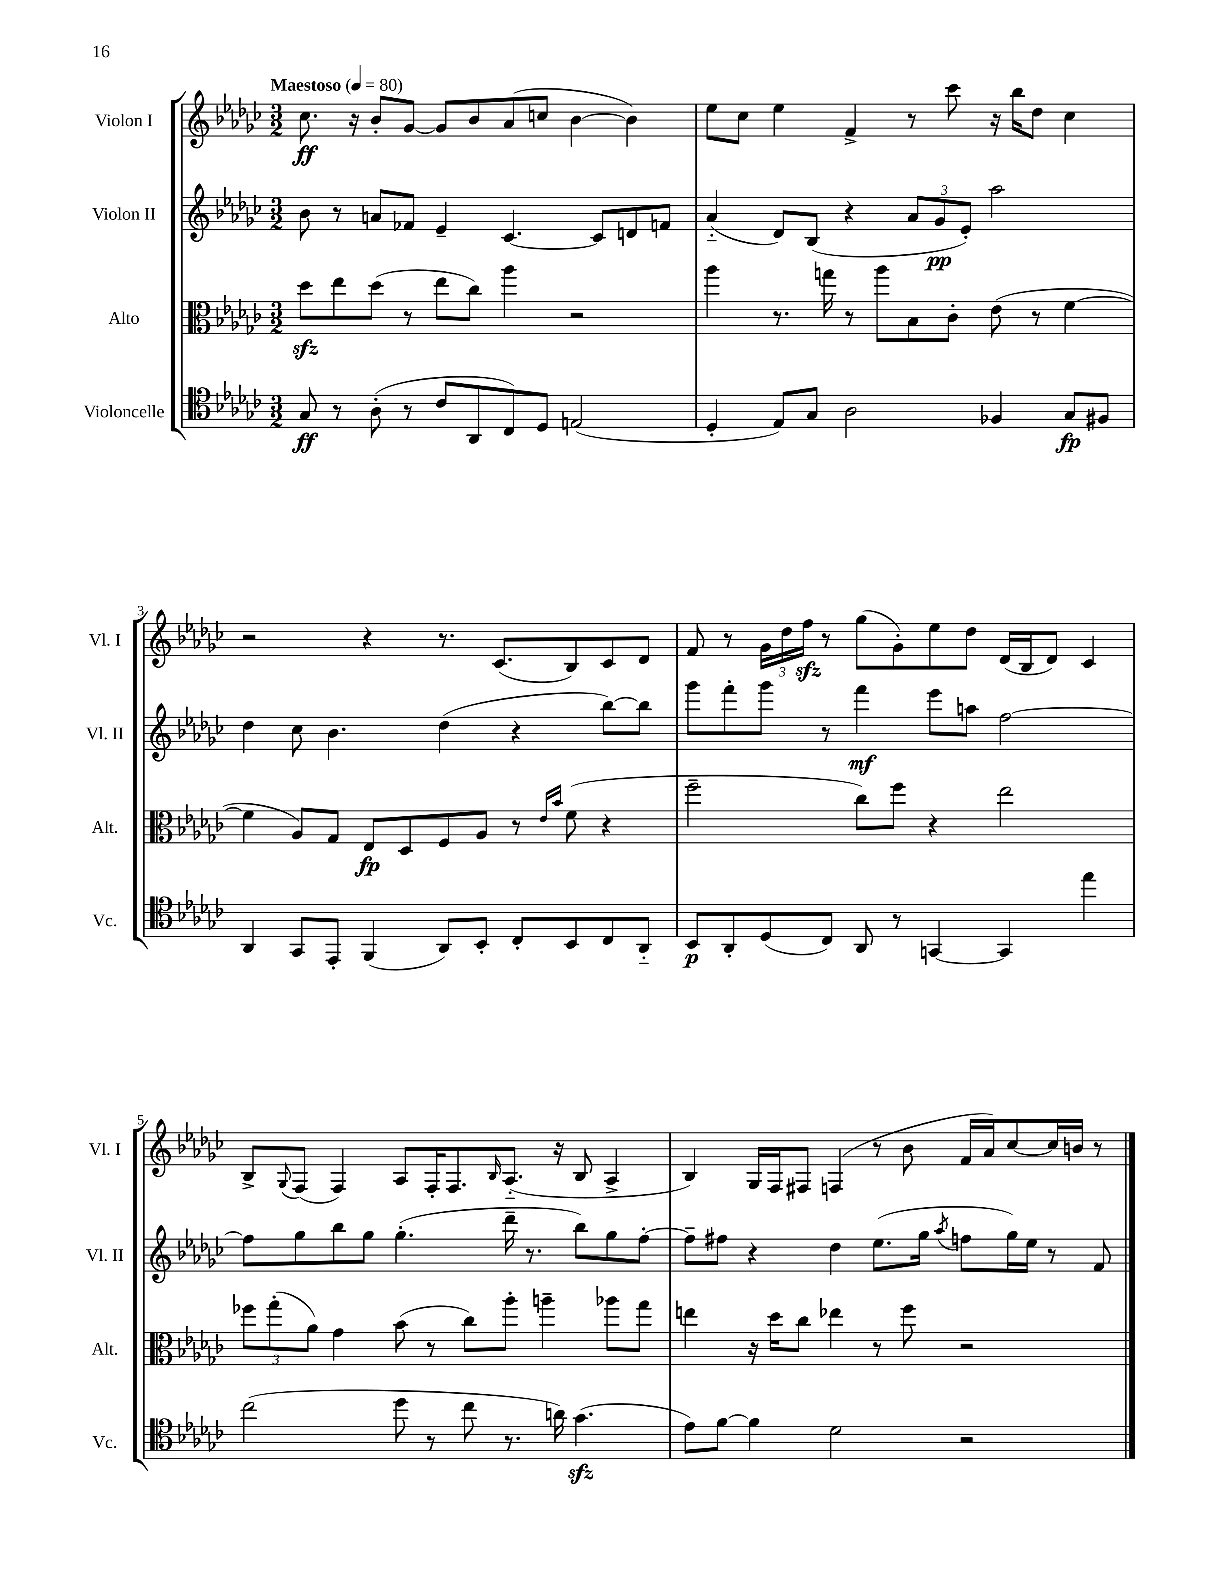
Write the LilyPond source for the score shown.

<<
\new StaffGroup <<
\new Staff = "s0" \with { instrumentName = "Violon I" shortInstrumentName = "Vl. I" } {
    \clef treble \key ges \major \numericTimeSignature \time 3/2 \tempo "Maestoso" 4 = 80
    ces''8.\ff r16 bes'8-. ges'8~ ges'8 bes'8 aes'8( c''8 bes'4~ bes'4) |
    ees''8 ces''8 ees''4 f'4-> r8 ces'''8 r16 bes''16 des''8 ces''4 |
    r2 r4 r8. ces'8.( bes8) ces'8 des'8 |
    f'8 r8 \tuplet 3/2 { ges'16 des''16 f''16\sfz } r8 ges''8( ges'8-.) ees''8 des''8 des'16( bes16 des'8) ces'4 |
    bes8-> \appoggiatura { ges8 } f8( f4) aes8 f16-. f8. \grace { bes16 } aes8.-_( r16 bes8 aes4-> |
    bes4) ges16 f16 fis8 f4( r8 bes'8 f'16 aes'16) ces''8~ ces''16 b'16 r8 \bar "|." |
}
\new Staff = "s1" \with { instrumentName = "Violon II" shortInstrumentName = "Vl. II" } {
    \clef treble \key ges \major \numericTimeSignature \time 3/2
    bes'8 r8 a'8 fes'8 ees'4-- ces'4.~ ces'8 d'8 f'8 |
    aes'4-_( des'8) bes8( r4 \tuplet 3/2 { aes'8 ges'8\pp ees'8-.) } aes''2 |
    des''4 ces''8 bes'4. des''4( r4 bes''8~) bes''8 |
    ges'''8 f'''8-. ges'''8 r8 f'''4\mf ees'''8 a''8 f''2~ |
    f''8 ges''8 bes''8 ges''8 ges''4.-.( des'''16-- r8. bes''8) ges''8 f''8~-. |
    f''8-- fis''8 r4 des''4 ees''8.( ges''16 \acciaccatura { aes''8 } f''8 ges''16) ees''16 r8 f'8 \bar "|." |
}
\new Staff = "s2" \with { instrumentName = "Alto" shortInstrumentName = "Alt." } {
    \clef alto \key ges \major \numericTimeSignature \time 3/2
    des''8\sfz ees''8 des''8( r8 ees''8 ces''8) aes''4 r2 |
    aes''4 r8. g''16 r8 aes''8 bes8 ces'8-. ees'8( r8 f'4~ |
    f'4 aes8) ges8 ees8\fp des8 f8 aes8 r8 \grace { ees'16 bes'16 } f'8( r4 |
    f''2-- ces''8) f''8 r4 ees''2 |
    \tuplet 3/2 { fes''8 ges''8-.( aes'8) } ges'4 bes'8( r8 ces''8) aes''8-. a''4-- aes''8 ges''8 |
    e''4 r16 des''16 ces''8 ees''4 r8 f''8 r2 \bar "|." |
}
\new Staff = "s3" \with { instrumentName = "Violoncelle" shortInstrumentName = "Vc." } {
    \clef tenor \key ges \major \numericTimeSignature \time 3/2
    ges8\ff r8 aes8-.( r8 ces'8 aes,8 ces8) des8 e2( |
    des4-. ees8) ges8 aes2 fes4 ges8\fp fis8 |
    aes,4 ges,8 ees,8-. f,4( aes,8) bes,8-. ces8-. bes,8 ces8 aes,8-_ |
    bes,8\p aes,8-. des8( ces8) aes,8 r8 g,4~ g,4 ees''4 |
    ces''2( des''8 r8 ces''8 r8. a'16) ges'4.\sfz( |
    ees'8) f'8~ f'4 des'2 r2 \bar "|." |
}
>>
>>
